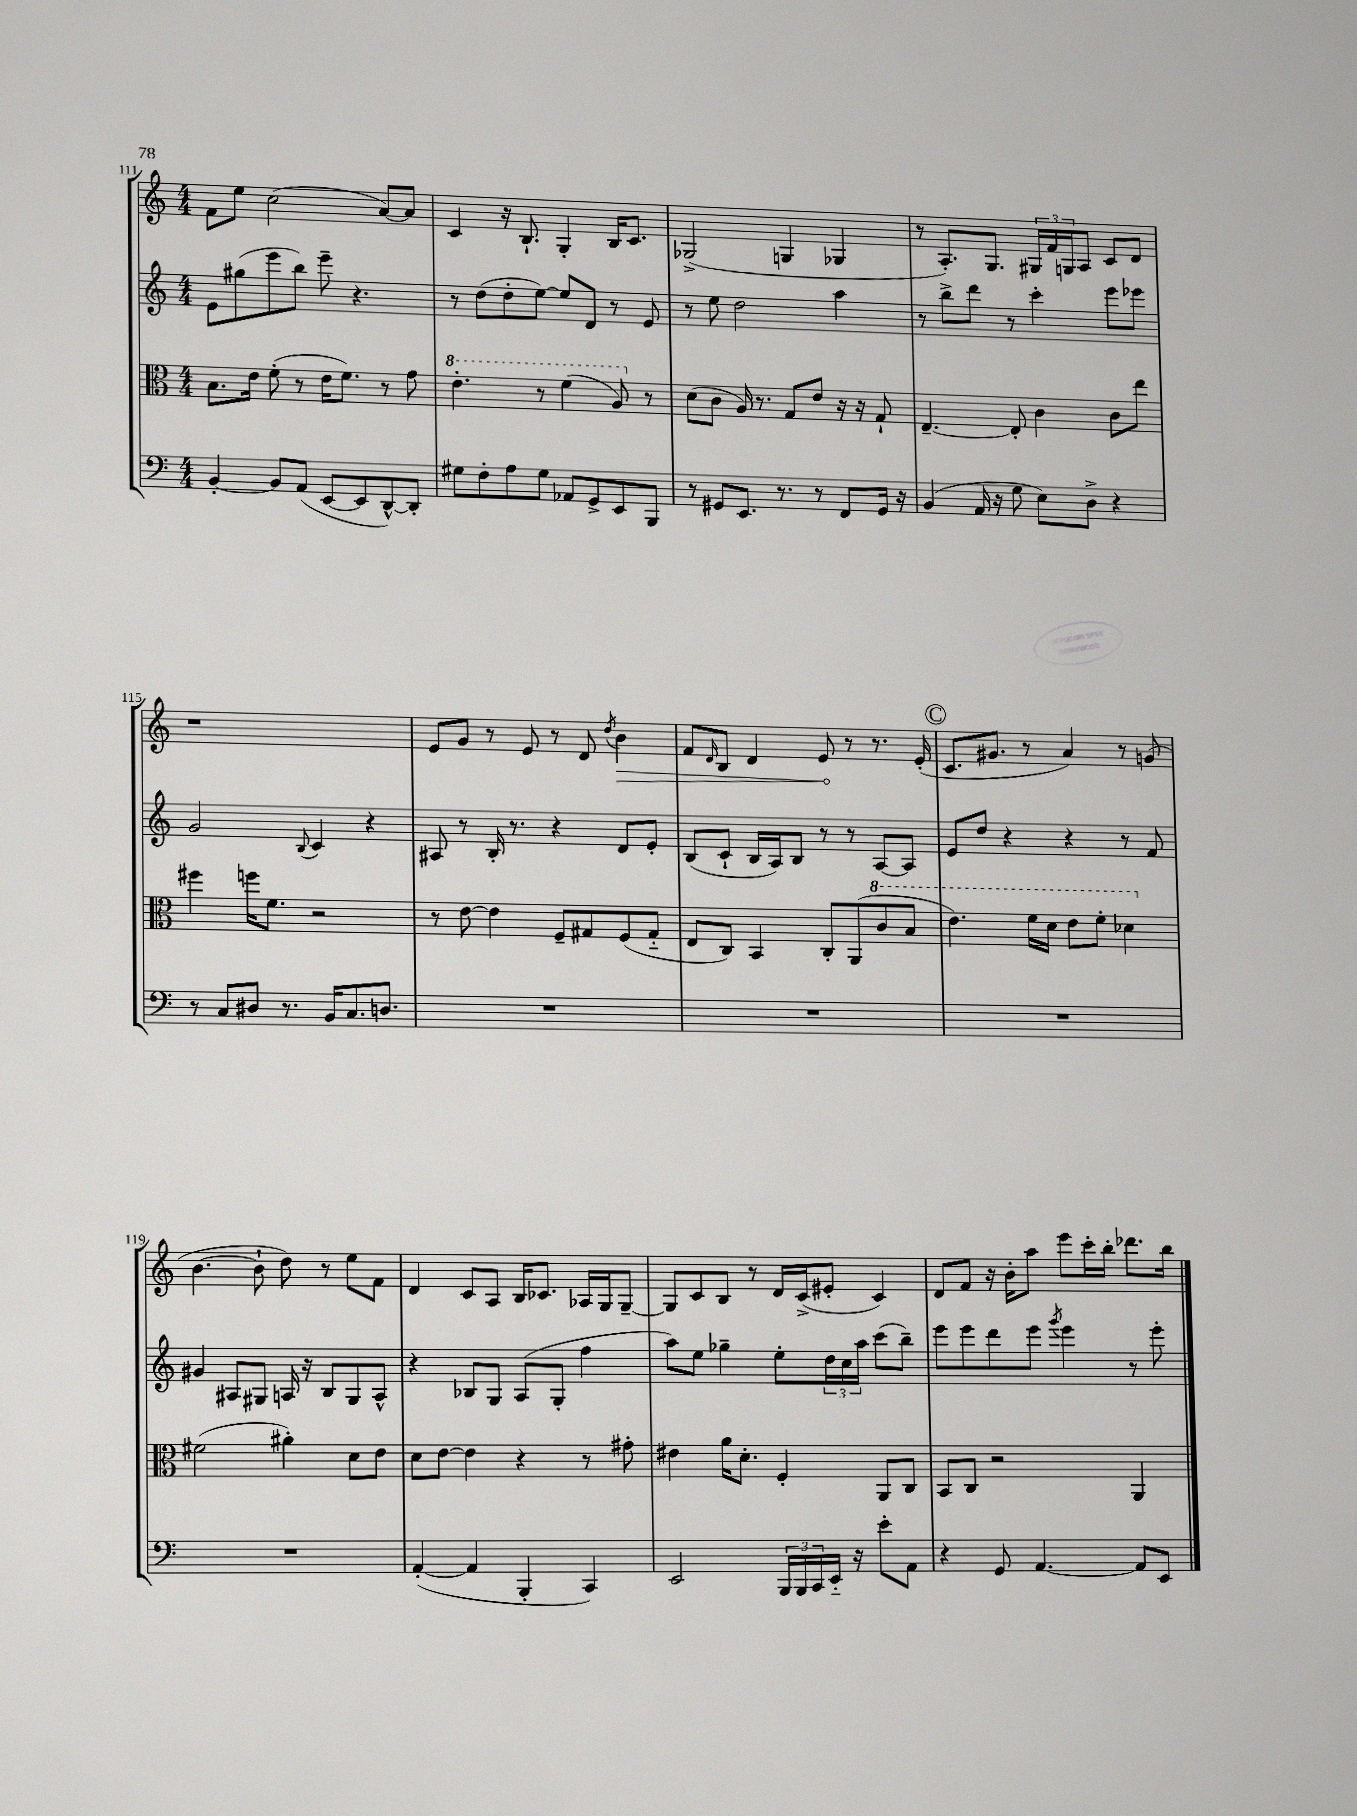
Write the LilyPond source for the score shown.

<<
\new StaffGroup <<
\new Staff = "s0" {
    \clef treble \key c \major \numericTimeSignature \time 4/4
    f'8 e''8 c''2( a'8~) a'8 |
    c'4 r16 b8.-! g4-. b16 c'8. |
    ges2->( g4 ges4 |
    r8 a8.-.) g8. \tuplet 3/2 { gis16 f'16 g16 } a8 c'8 d'8 |
    r1 |
    e'8 g'8 r8 e'8 r8 d'8 \acciaccatura { d''8 } \once \override Hairpin.circled-tip = ##t b'4\> |
    f'8 \grace { d'16 } b8 d'4 e'8\! r8 r8. e'16-.( |
    \mark \markup { \circle "C" } c'8. gis'8. r8 a'4) r8 g'8( |
    b'4.~ b'8-! d''8) r8 e''8 f'8 |
    d'4 c'8 a8 b16 ces'8. aes16 g16 g8~-- |
    g8 c'8 b8 r8 d'16 c'16->( eis'8-. c'4) |
    d'8 f'8 r16 b'16-. a''8 e'''8 c'''16-. b''16-. des'''8. b''16 \bar "|." |
}
\new Staff = "s1" {
    \clef treble \key c \major \numericTimeSignature \time 4/4
    e'8 gis''8( e'''8 b''8) e'''8-- r4. |
    r8 d''8( d''8-. e''8~) e''8 d'8 r8 e'8 |
    r8 e''8 d''2 a''4 |
    r8 b''8-> d'''8 r8 c'''4-. e'''8 ees'''8 |
    g'2 \appoggiatura { b8 } c'4 r4 |
    ais8 r8 b16-. r8. r4 d'8 e'8-. |
    b8( c'8-! b16 a16) b8 r8 r8 a8~ a8 |
    \mark \markup { \circle "C" } e'8 d''8 r4 r4 r8 f'8 |
    gis'4 ais8 gis8 a16 r16 b8 gis8 a8-^ |
    r4 bes8 g8 a8( g8-. f''4 |
    a''8) e''8 ges''4-- e''8-. \tuplet 3/2 { d''16 c''16 a''16 } c'''8( b''8--) |
    e'''8 e'''8 d'''8 e'''8 \acciaccatura { g'''8 } e'''4 r8 e'''8-. \bar "|." |
}
\new Staff = "s2" {
    \clef alto \key c \major \numericTimeSignature \time 4/4
    b8. e'16 f'8-.( r8 e'16 f'8.) r8 g'8 |
    \ottava #1 e''4.-. r8 f''4( a'8) \ottava #0 r8 |
    d'8( c'8 a16) r8. g8 e'8 r16 r16 g8-! |
    e4.~-- e8-. c'4 c'8 e''8 |
    fis''4 f''16 f'8. r2 |
    r8 e'8~ e'4 f8-- gis8 f8( gis8-_ |
    e8 c8) b,4 c8-. a,8( \ottava #1 c''8 b'8 |
    \mark \markup { \circle "C" } e''4.) f''16 d''16 e''8 f''8-. des''4 \ottava #0 |
    fis'2( ais'4-.) d'8 e'8 |
    d'8 e'8~ e'4 r4 r8 gis'8-. |
    eis'4 a'16 d'8.-. f4-. a,8 c8 |
    b,8 c8 r2 a,4 \bar "|." |
}
\new Staff = "s3" {
    \clef bass \key c \major \numericTimeSignature \time 4/4
    b,4~-. b,8 a,8( e,8~ e,8 d,8~-^) d,8-. |
    gis8 f8-. a8 gis8 aes,8 g,8-> e,8 b,,8 |
    r8 gis,8 e,8. r8. r8 f,8 gis,16 r16 |
    b,4( a,16 r16 g8 e8) d8-> r4 |
    r8 c8 dis8 r8. b,16 c8. d8. |
    R1 |
    R1 |
    \mark \markup { \circle "C" } R1 |
    R1 |
    a,4~-.( a,4 b,,4-. c,4) |
    e,2 \tuplet 3/2 { b,,16 b,,16 c,16 } e,16-_ r16 e'8-. a,8 |
    r4 g,8 a,4.~ a,8 e,8 \bar "|." |
}
>>
>>
\layout { \context { \Score currentBarNumber = #111 } }
